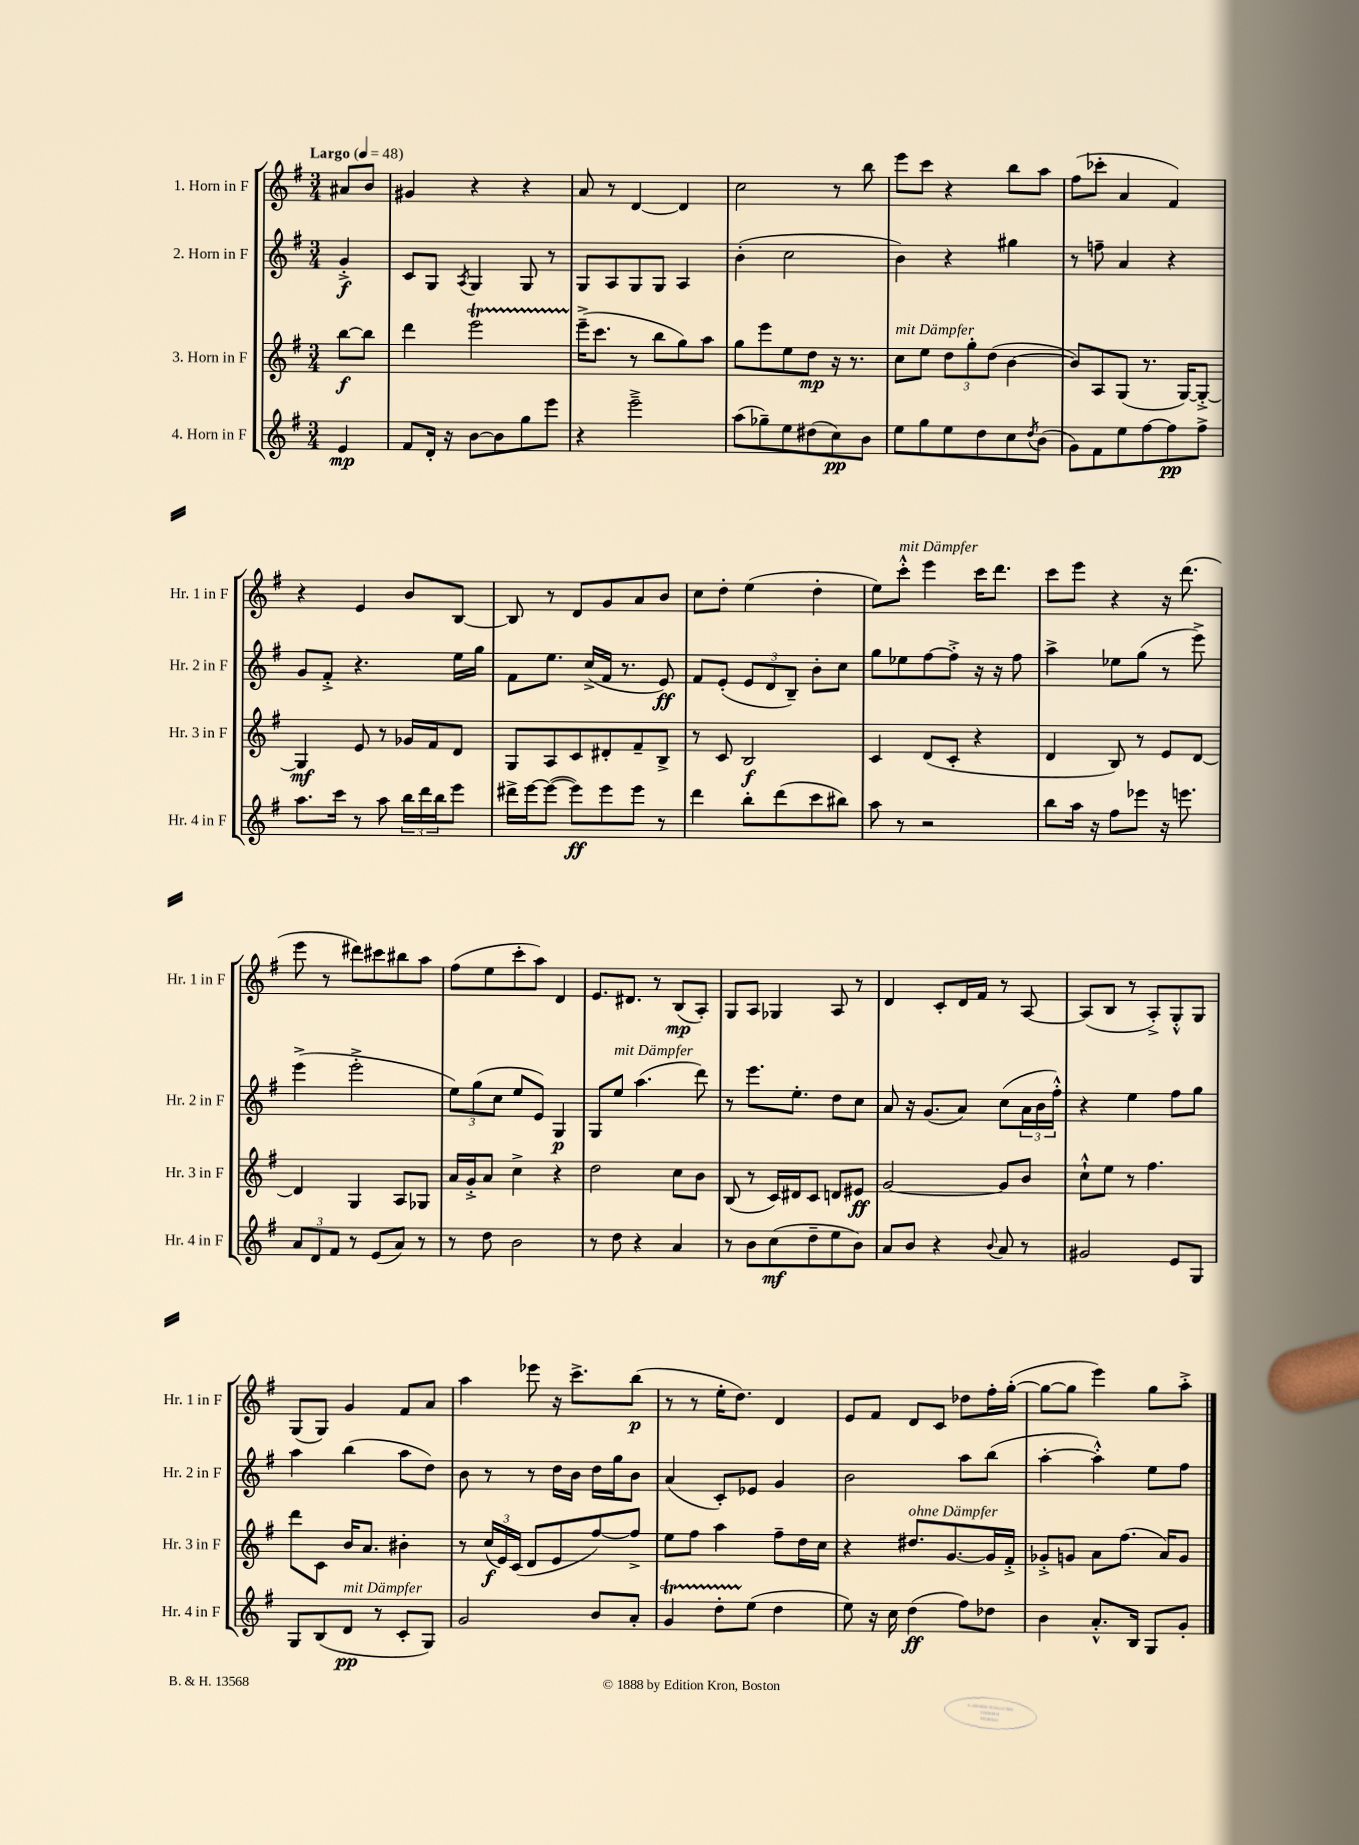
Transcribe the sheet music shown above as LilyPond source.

<<
\new StaffGroup <<
\new Staff = "s0" \with { instrumentName = "1. Horn in F" shortInstrumentName = "Hr. 1 in F" } {
    \clef treble \key g \major \numericTimeSignature \time 3/4 \partial 4 \tempo "Largo" 4 = 48
    ais'8 b'8 |
    gis'4 r4 r4 |
    a'8 r8 d'4~ d'4 |
    c''2 r8 b''8 |
    e'''8 c'''8 r4 b''8 a''8 |
    fis''8( ces'''8-. a'4 fis'4) |
    r4 e'4 b'8 b8~ |
    b8 r8 d'8 g'8 a'8 b'8 |
    c''8 d''8-. e''4( d''4-. |
    e''8) c'''8-.-^^\markup { \italic "mit Dämpfer" } e'''4 c'''16 d'''8. |
    c'''8 e'''8 r4 r16 d'''8.( |
    e'''8 r8 dis'''8) cis'''8 bis''8 a''8 |
    fis''8( e''8 c'''8-. a''8) d'4 |
    e'8. dis'8. r8 b8\mp( a8-.) |
    g8 a8 ges4 a8 r8 |
    d'4 c'8-. d'16 fis'16 r8 a8~ |
    a8( b8 r8 a8-.->) g8-.-^ g8 |
    g8( g8) g'4 fis'8 a'8 |
    a''4 ees'''8 r16 c'''8.-> b''8\p( |
    r8 r8 e''16-. d''8.) d'4 |
    e'8 fis'8 d'8 c'8 des''8 fis''16-. g''16~-.( |
    g''8~ g''8 e'''4) g''8 a''8-.-> \bar "|." |
}
\new Staff = "s1" \with { instrumentName = "2. Horn in F" shortInstrumentName = "Hr. 2 in F" } {
    \clef treble \key g \major \numericTimeSignature \time 3/4 \partial 4
    g'4-.->\f |
    c'8 g8 \acciaccatura { a8 } g4 g8 r8 |
    g8 a8 g8 g8 a4 |
    b'4-.( c''2 |
    b'4) r4 gis''4 |
    r8 f''8-- a'4 r4 |
    g'8 fis'8-.-> r4. e''16 g''16 |
    fis'8 e''8. c''16->( fis'16 r8. e'8\ff) |
    fis'8 e'8-.( \tuplet 3/2 { e'8 d'8 b8--) } b'8-. c''8 |
    g''8 ees''8 fis''8~ fis''8-.-> r16 r16 fis''8 |
    a''4-> ees''8 g''8( r8 e'''8->) |
    e'''4->( e'''2-.-> |
    \tuplet 3/2 { e''8) g''8( c''8 } e''8 e'8) g4\p |
    g8 e''8^\markup { \italic "mit Dämpfer" } a''4.( d'''8) |
    r8 e'''8. e''8.-. d''8 c''8 |
    a'8 r16 g'8.( a'8) c''8( \tuplet 3/2 { a'16 b'16 fis''16-.-^) } |
    r4 e''4 fis''8 g''8 |
    a''4 b''4( a''8 d''8) |
    b'8 r8 r8 d''16 b'16 d''16 g''16 b'8 |
    a'4( c'8-.) ees'8 g'4 |
    b'2 a''8 b''8( |
    a''4~-. a''4-.-^) e''8 fis''8 \bar "|." |
}
\new Staff = "s2" \with { instrumentName = "3. Horn in F" shortInstrumentName = "Hr. 3 in F" } {
    \clef treble \key g \major \numericTimeSignature \time 3/4 \partial 4
    b''8~\f b''8 |
    d'''4 e'''2\startTrillSpan |
    e'''16--->\stopTrillSpan( c'''8. r8 b''8 g''8) a''8 |
    g''8 e'''8 e''8 d''8\mp r16 r8. |
    c''8^\markup { \italic "mit Dämpfer" } e''8 \tuplet 3/2 { d''8 g''8-. d''8( } b'4~ |
    b'8) a8 g8( r8. g16~) g8~-.-> |
    g4\mf e'8 r8 ges'16 fis'16 d'8 |
    g8 a8 c'8 dis'8-. fis'8-- b8-> |
    r8 c'8 b2\f |
    c'4 d'8( c'8-. r4 |
    d'4 b8) r8 e'8 d'8~ |
    d'4 g4 a8 ges8 |
    a'16 g'16-.-> a'8 c''4-> r4 |
    d''2 c''8 b'8 |
    b8( r8 c'16) dis'16 c'8 d'8 eis'8\ff |
    g'2~ g'8 b'8 |
    c''8-!-^ e''8 r8 fis''4. |
    d'''8 c'8 b'16 a'8. bis'4-. |
    r8 \tuplet 3/2 { c''16\f( e'16) c'16( } d'8 e'8 fis''8~) fis''8-> |
    e''8 fis''8 a''4 fis''8-- d''16 c''16 |
    r4 dis''8.^\markup { \italic "ohne Dämpfer" } g'8.~ g'16 fis'16-.-> |
    ges'8-.-> g'8 a'8 fis''8.( a'16) g'8 \bar "|." |
}
\new Staff = "s3" \with { instrumentName = "4. Horn in F" shortInstrumentName = "Hr. 4 in F" } {
    \clef treble \key g \major \numericTimeSignature \time 3/4 \partial 4
    e'4\mp |
    fis'8 d'16-. r16 b'8~ b'8 g''8 e'''8 |
    r4 e'''2---> |
    a''8( ges''8--) e''8 dis''8( c''8\pp) b'8 |
    e''8 g''8 e''8 d''8 c''8 \acciaccatura { d''8 } b'8( |
    g'8) fis'8 e''8 fis''8~ fis''8\pp fis''8-> |
    a''8. c'''16 r8 a''8 \tuplet 3/2 { b''16 d'''16 b''16 } e'''8 |
    dis'''16-> e'''16~ e'''8~( e'''8\ff) e'''8 e'''8 r8 |
    d'''4 b''8-. d'''8( c'''8 bis''8) |
    a''8 r8 r2 |
    b''8 a''16 r16 fis''8 ees'''8 r16 e'''8. |
    \tuplet 3/2 { a'8 d'8 fis'8 } r8 e'8( a'8) r8 |
    r8 d''8 b'2 |
    r8 d''8 r4 a'4 |
    r8 b'8 c''8\mf( d''8-- e''8 b'8) |
    a'8 b'8 r4 \appoggiatura { b'8 } a'8 r8 |
    gis'2 e'8 g8 |
    g8 b8( d'8\pp^\markup { \italic "mit Dämpfer" } r8 c'8-. g8) |
    g'2 b'8 a'8-. |
    g'4\startTrillSpan d''8-. e''8\stopTrillSpan( d''4 |
    e''8) r16 c''16 d''4\ff( fis''8) des''8 |
    b'4 a'8.-.-^ b16 g8 g'8-. \bar "|." |
}
>>
>>
\layout { \context { \Score \remove "Bar_number_engraver" } }
